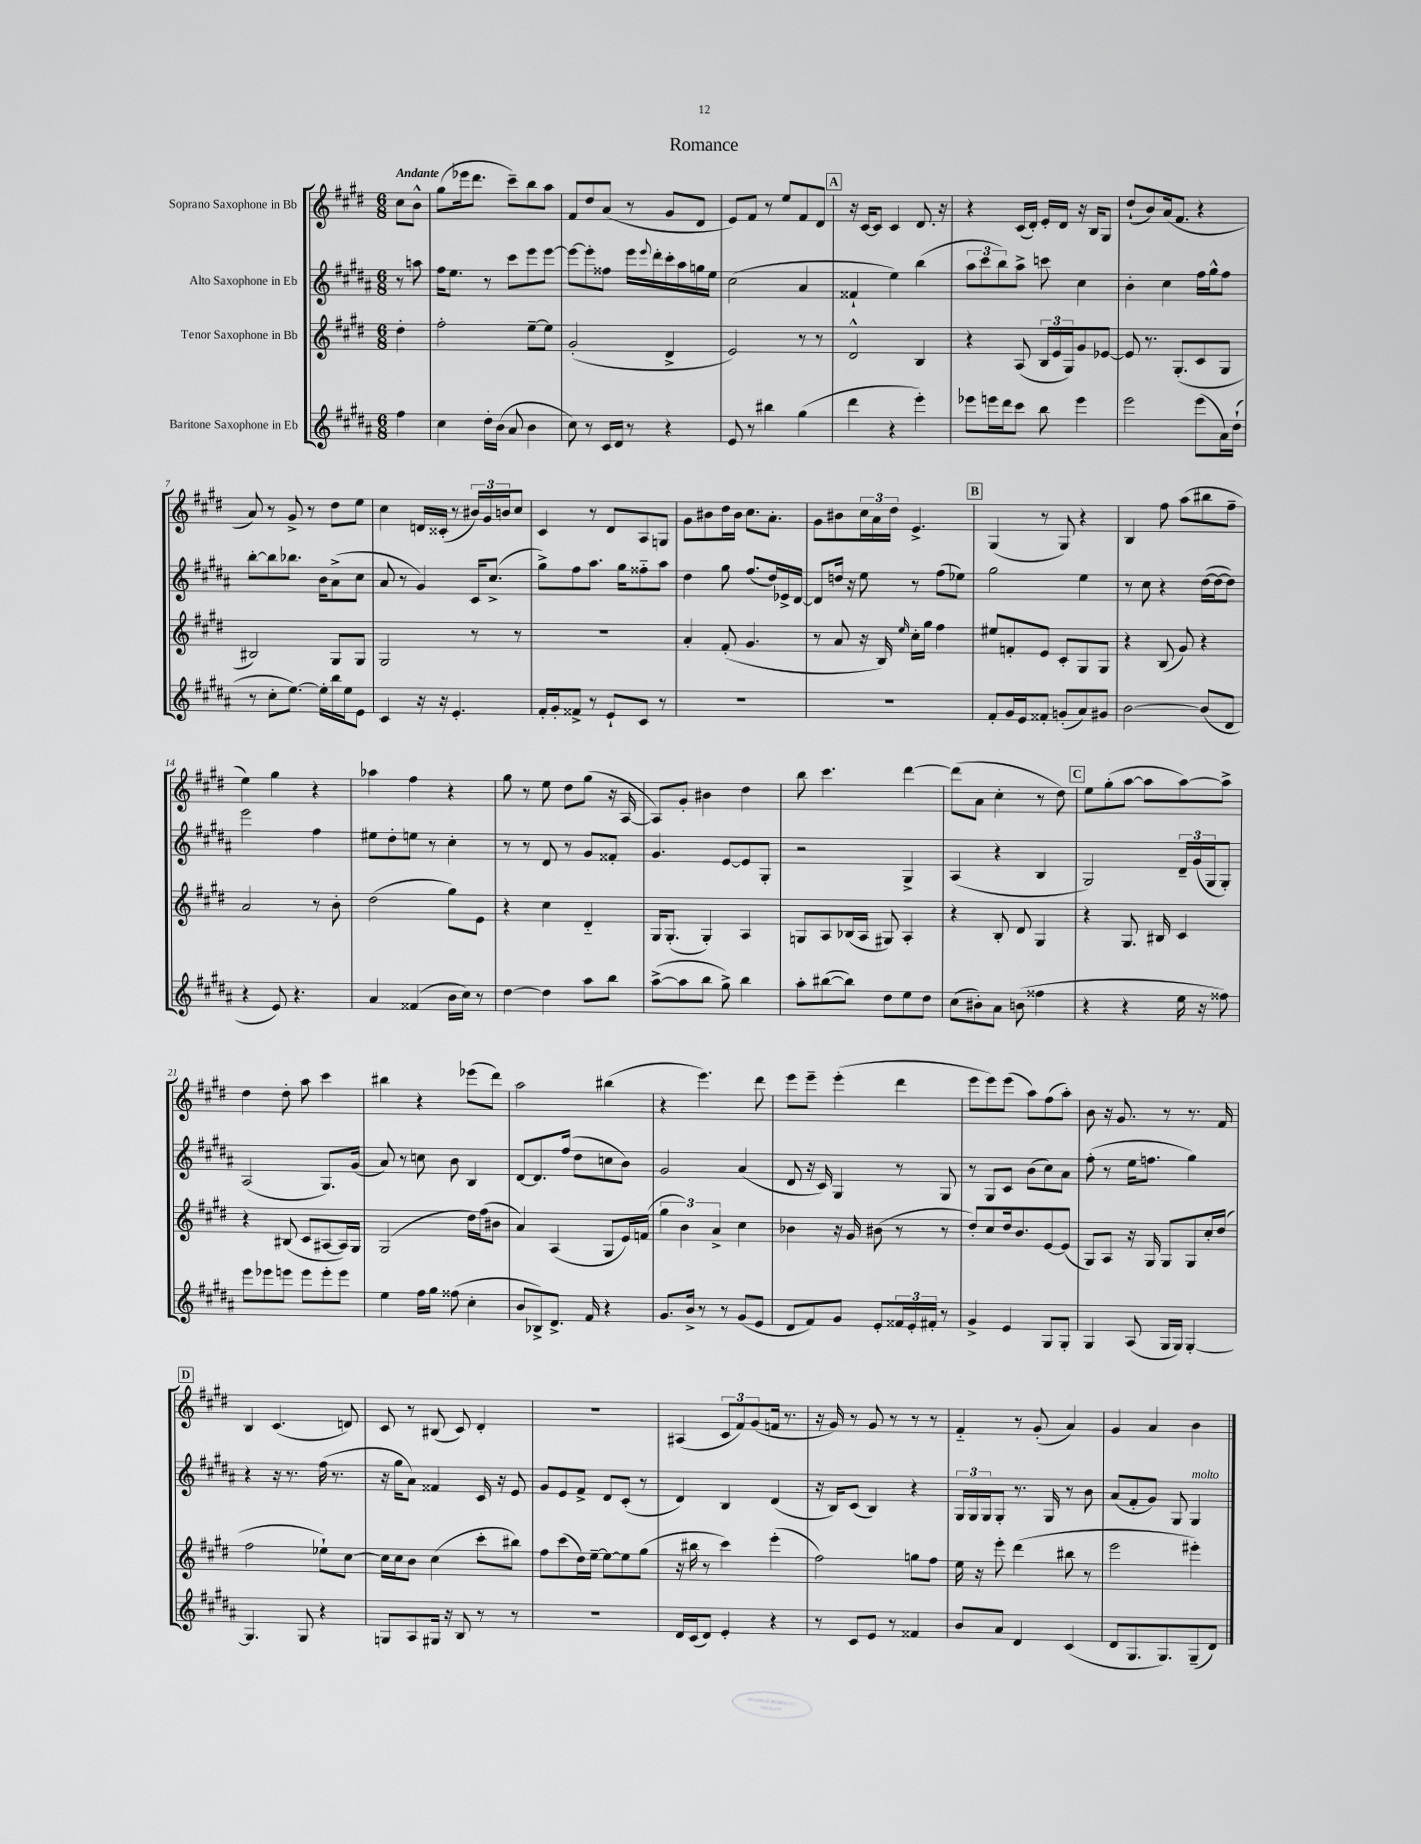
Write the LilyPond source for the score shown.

\header { title = "Romance" }
<<
\new StaffGroup <<
\new Staff = "s0" \with { instrumentName = "Soprano Saxophone in Bb" } {
    \clef treble \key e \major \numericTimeSignature \time 6/8 \partial 4 \tempo "Andante"
    cis''8 b'8-^ |
    gis''8( ees'''16 dis'''8. cis'''8--) b''8 a''8 |
    fis'8 dis''8 a'8( r8 gis'8 dis'8 |
    e'8) fis'8 r8 e''8 fis'8 dis'8 |
    \mark \markup { \box "A" } r16 cis'16~ cis'8 cis'4 dis'8. r16 |
    r4 cis'16( dis'16-.) e'16-. dis'16 r16 b16 gis8 |
    dis''8-!( b'8) a'16( fis'8. r4 |
    a'8) r8 gis'8-> r8 dis''8 e''8 |
    cis''4 d'16 cisis'16-.( r8 \tuplet 3/2 { bis'16) gis'16 b'16 } cis''8 |
    cis'4 r8 dis'8 a8 g8 |
    gis'8 bis'8 dis''16 bis'16 cis''8. a'8.-. |
    gis'8 bis'8 \tuplet 3/2 { cis''16 a'16 dis''16 } e'4.-> |
    \mark \markup { \box "B" } gis4( r8 gis8) r4 |
    b4 fis''8 a''8( bis''8 fis''8-- |
    e''4) gis''4 r4 |
    aes''4 fis''4 r4 |
    gis''8 r8 e''8 dis''8 gis''8( r16 a16~ |
    a8) gis'8-. bis'4 dis''4 |
    b''8 cis'''4. dis'''4~ |
    dis'''8( a'8 cis''4-. r8 dis''8) |
    \mark \markup { \box "C" } e''8 gis''8-.( a''8~ a''8 a''8~) a''8-> |
    dis''4 dis''8-. a''8 cis'''4 |
    bis''4 r4 ees'''8( dis'''8) |
    a''2 bis''4( |
    r4 e'''4.) dis'''8 |
    e'''8 e'''8-- e'''4-.( dis'''4 |
    e'''8 e'''8) e'''8( a''8) fis''8( a''8-.) |
    b'8 r16 gis'8. r8 r8. fis'16 |
    \mark \markup { \box "D" } b4 cis'4.( d'8) |
    cis'8 r8 bis8( cis'8) dis'4-. |
    R2. |
    ais4( \tuplet 3/2 { cis'8 fis'8) gis'8( } f'16 r8. |
    r16 gis'16) r8 gis'8 r8 r8 r8 |
    fis'4-_ r8 gis'8-.( a'4) |
    gis'4 a'4 b'4 \bar "|." |
}
\new Staff = "s1" \with { instrumentName = "Alto Saxophone in Eb" } {
    \clef treble \key b \major \numericTimeSignature \time 6/8 \partial 4
    r8 a''8 |
    fis''16 e''8. r8 cis'''8 e'''8 e'''8~ |
    e'''8~ e'''8-. fisis''8 e'''16 \appoggiatura { e'''8 } dis'''16-. cis'''16-. ais''16 g''16 e''16 |
    cis''2( ais'4 |
    \mark \markup { \box "A" } fisis'4-! e''4) b''4( |
    \tuplet 3/2 { ais''8 cis'''8 b''8) } ais''8-> c'''8 cis''4 |
    b'4-. cis''4 fis''16 gis''16-^ fis''8 |
    b''8~-. b''8 bes''8. b'16 ais'8->( cis''8 |
    ais'8 r8 gis'4) cis'16 cis''8.->( |
    gis''8->) fis''8 ais''8. gis''16 fisis''8-_ ais''8 |
    dis''4 gis''8 fis''8.( dis''16) ees'16-> dis'16~ |
    dis'8 d''16 r16 e''8 r8 fis''8( ees''8) |
    \mark \markup { \box "B" } gis''2 e''4 |
    r8 cis''8 r4 dis''16~( dis''16~ dis''8) |
    e'''2 fis''4 |
    eis''8 dis''8-. e''8 r8 cis''4-. |
    r8 r8 dis'8 r8 gis'8 fisis'8-. |
    gis'4. e'8~ e'8 gis8-. |
    r2 gis4-> |
    ais4( r4 b4 |
    \mark \markup { \box "C" } gis2) \tuplet 3/2 { dis'16-- gis'16( gis16 } gis8-.) |
    ais2( gis8.) gis'16( |
    ais'8) r8 c''8 b'8 b4 |
    dis'8~ dis'8. fis''16( dis''8 c''8 b'8) |
    gis'2 ais'4( |
    dis'8 r16 cis'16) gis4 r8 gis8 |
    r8 gis8 cis'8 b'8( cis''8) ais'8 |
    fis''8-.( r8 e''16 f''8. gis''4) |
    \mark \markup { \box "D" } r4 r16 r8. fis''16( r8. |
    r16 gis''16 ais'8) fisis'4 cis'16 r16 e'8 |
    gis'8 e'8 fis'8-> dis'8 cis'8-.( r8 |
    dis'4) b4 dis'4( |
    r16 b16) cis'8( b4) r4 |
    \tuplet 3/2 { gis16 gis16 gis16 } gis8-. r8. gis16 r8 b'8 |
    ais'8( fis'8-. gis'8) gis8 gis4^\markup { \italic "molto" } \bar "|." |
}
\new Staff = "s2" \with { instrumentName = "Tenor Saxophone in Bb" } {
    \clef treble \key e \major \numericTimeSignature \time 6/8 \partial 4
    dis''4-. |
    fis''2-. e''8~-- e''8 |
    gis'2-.( dis'4-> |
    e'2) r8 r8 |
    \mark \markup { \box "A" } dis'2-^ b4 |
    r4 a8( \tuplet 3/2 { b16 e'16 gis16) } gis'8 ees'8~ |
    ees'8 r8. gis8.-.( cis'8 gis8 |
    bis2) gis8 gis8 |
    gis2 r8 r8 |
    R2. |
    a'4-. fis'8-.( gis'4. |
    r8 a'8 r16 b16) \grace { e''16 } cis''16-. gis''16 fis''4 |
    \mark \markup { \box "B" } eis''8 f'8-. e'8 cis'8-. gis8 gis8 |
    r4 b8( gis'8) r4 |
    a'2 r8 b'8-. |
    dis''2( gis''8) e'8 |
    r4 cis''4 dis'4-_ |
    gis16 gis8.-.( gis4-.) a4 |
    g8 a8 bes16( a16 gis8) a4-. |
    r4 b8-. dis'8 gis4 |
    \mark \markup { \box "C" } r4 gis8. bis16 cis'4 |
    r4 bis8( cis'8 ais8~ ais16) gis16 |
    gis2( dis''16) fis''16( bis'8 |
    a'4) a4( gis8 e'16) f'16( |
    \tuplet 3/2 { gis''4 b'4) a'4-> } cis''4 |
    bes'4 r16 gis'16 bis'8( r8 r8 |
    dis''8-.) cis''8 dis''16 b'8. e'8~ e'8( |
    gis8) a8 r16 gis16 gis8 gis8 cis''16-. dis''16( |
    \mark \markup { \box "D" } fis''2 ees''8-!) cis''8~ |
    cis''16 cis''16 b'8 cis''4( cis'''8-. bis''8) |
    fis''8 cis'''8( dis''16) e''16~-- e''8~ e''8 gis''8( |
    r16 bis''16 r8 cis'''4) e'''4-.( |
    fis''2) g''8 fis''8 |
    e''16 r16 e'''8-. dis'''4( bis''8 r8 |
    e'''2 eis'''4-.) \bar "|." |
}
\new Staff = "s3" \with { instrumentName = "Baritone Saxophone in Eb" } {
    \clef treble \key b \major \numericTimeSignature \time 6/8 \partial 4
    fis''4 |
    cis''4 dis''16-. b'16( ais'8 b'4 |
    cis''8) r8 cis'16 dis'16 r8 r4 |
    e'8 r8 bis''4 gis''4( |
    \mark \markup { \box "A" } dis'''4 r4 e'''4-.) |
    ees'''8 e'''16 dis'''16 cis'''8 b''8 e'''4 |
    e'''2 e'''8( ais'16) dis''16-!( |
    r8 cis''8-. e''8.~) e''16-. b''16 e''16 e'8 |
    cis'4 r16 r16 e'4.-. |
    fis'16-. gis'16-. fisis'8-> r8 e'8-! cis'8 r8 |
    R2. |
    R2. |
    \mark \markup { \box "B" } fis'8-. gis'16 e'16 fisis'8-. g'8-.( ais'8) gis'8 |
    b'2~ b'8( dis'8 |
    r4 e'8) r4. |
    ais'4 fisis'4( b'16 cis''16) r8 |
    dis''4~ dis''4 ais''8 b''8 |
    ais''8~->( ais''8 b''8 gis''8->) b''4 |
    ais''8-. bis''8~( bis''8) dis''8 e''8 dis''8 |
    cis''8( bis'8-.) ais'8 b'8( fisis''4 |
    \mark \markup { \box "C" } r4 r4 e''16 r16 fisis''8) |
    e'''8 ees'''8 e'''8 e'''8 e'''8-. e'''8 |
    e''4 fis''16 gis''16 fisis''8( cis''4-. |
    b'8 bes8->) dis'8.-> fis'16 r4 |
    gis'8. b'16-> r8 r8 gis'8( e'8 |
    dis'8 fis'8) gis'8 e'8-. \tuplet 3/2 { fisis'16 e'16-. fis'16-. } r8 |
    gis'4-> e'4 gis8 gis8-. |
    gis4 ais8( gis16 gis16) gis4~-. |
    \mark \markup { \box "D" } gis4. gis8 r4 |
    g8 ais8 gis16 r16 b8 r8 r8 |
    R2. |
    dis'16 cis'16( dis'8) e'4-. r4 |
    r8 cis'8 e'8 r8 fisis'4 |
    b'8 ais'8 dis'4 cis'4( |
    dis'8 gis8. gis8.) gis8--( dis'8) \bar "|." |
}
>>
>>
